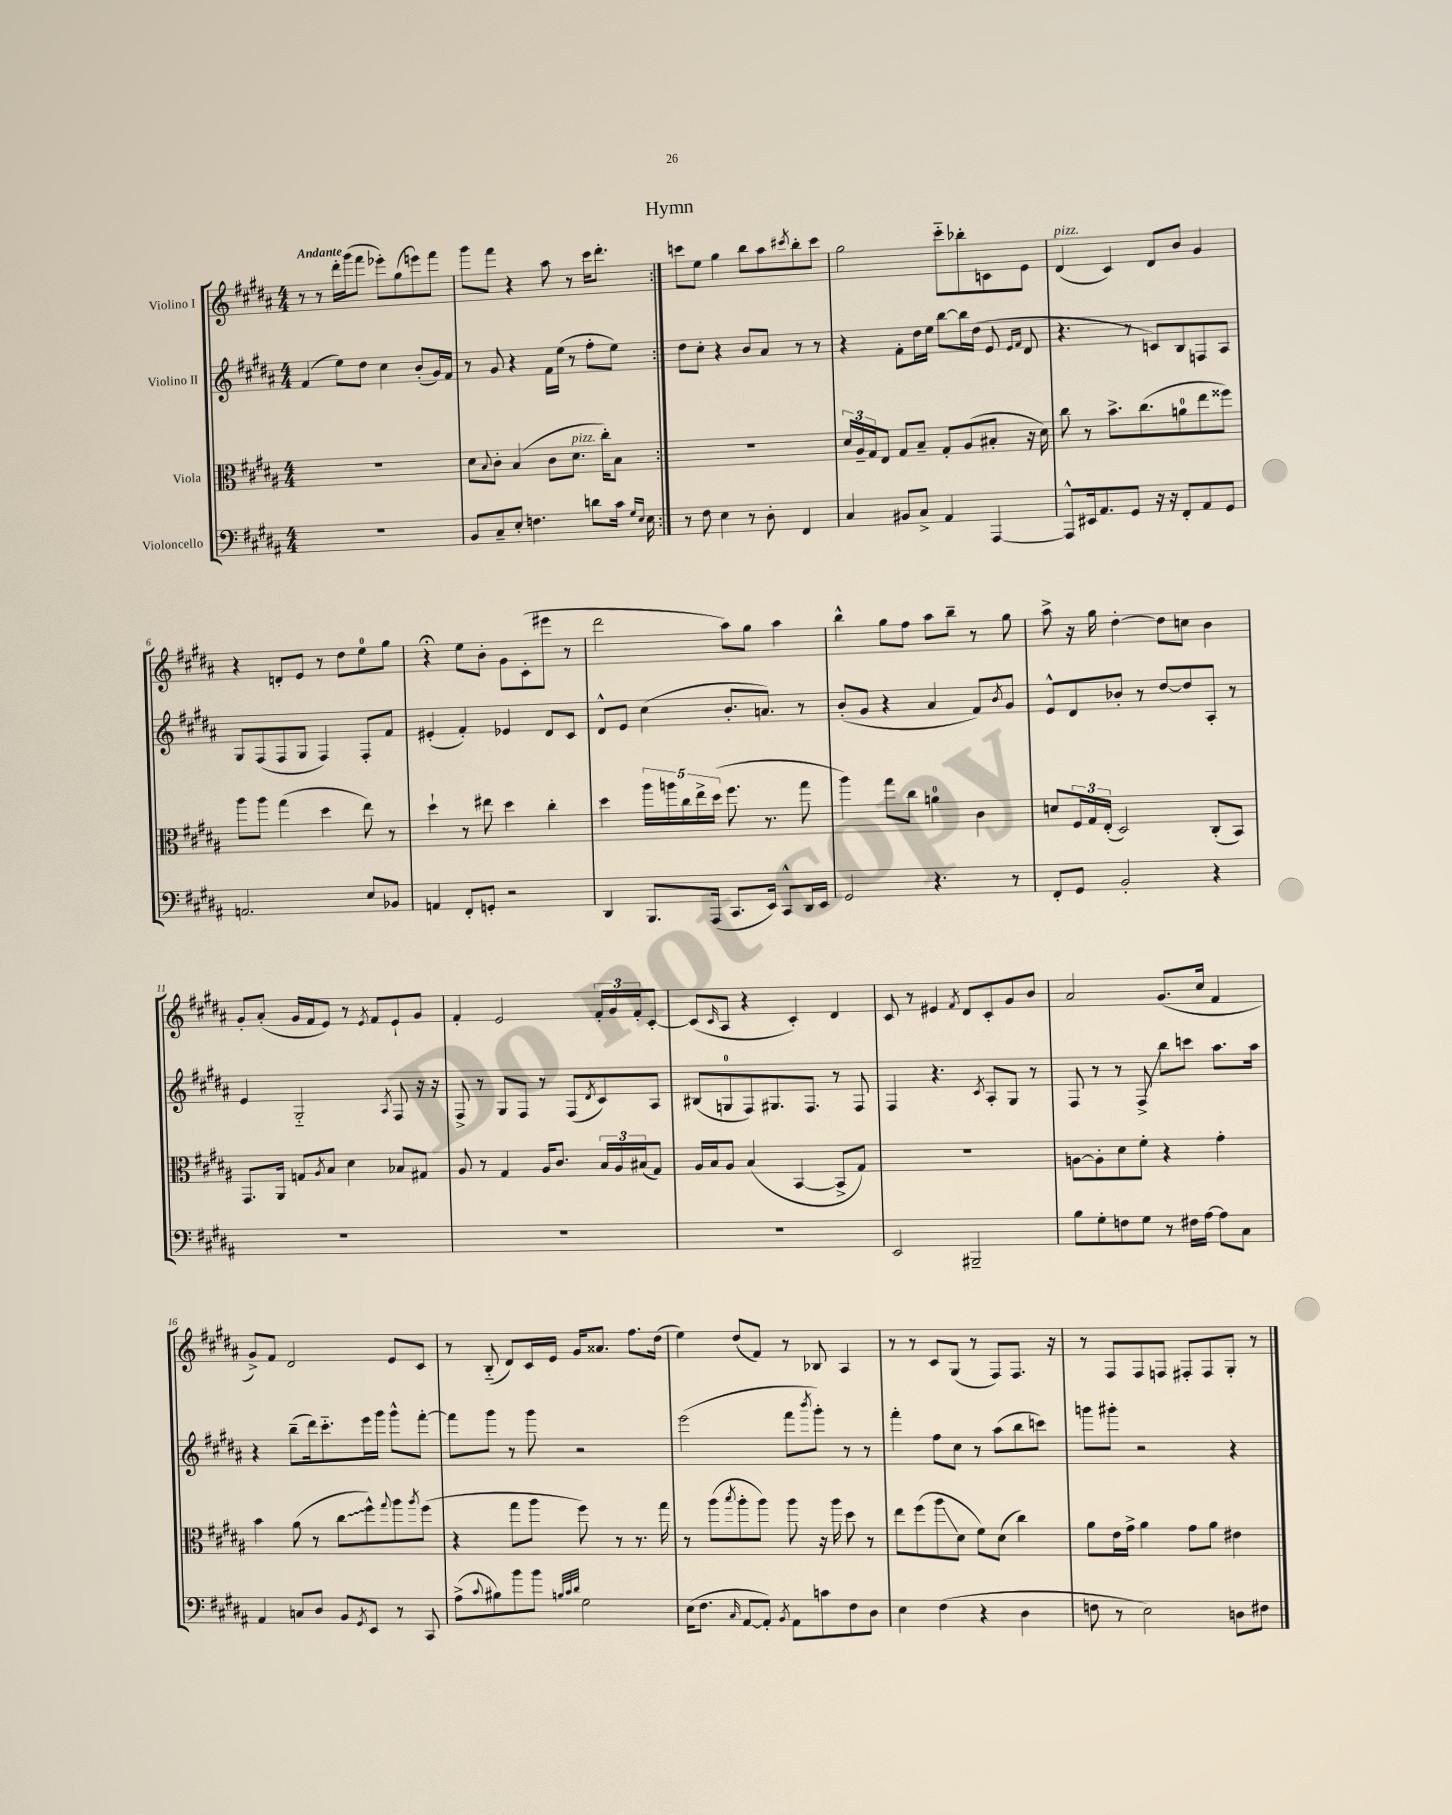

**kern	**kern	**kern	**kern
*staff4	*staff3	*staff2	*staff1
*clefF4	*clefC3	*clefG2	*clefG2
*k[f#c#g#d#a#]	*k[f#c#g#d#a#]	*k[f#c#g#d#a#]	*k[f#c#g#d#a#]
*M4/4	*M4/4	*M4/4	*M4/4
1r	1r	(4f#/	8r
.	.	.	8r
.	.	8ee\L)	16ddd#'\LL
.	.	.	(16ggg#\J
.	.	8dd#\J	8fff#\J
.	.	4cc#\	8eee-'\L)
.	.	.	(8gg#\
.	.	(8b'/L	8eee\)
.	.	16g#/L)	8fff#\J
.	.	16f#/JJ	.
=	=	=	=
8BB/L	8d#\L	8r	8ggg#\L
.	8qqB/	.	.
8C#~/	8c#'\J	8g#/	8fff#\J
8E'/J	(4B/	4r	4r
4.F\	.	.	.
.	8c#\L	16f#\LL	8aa#\
.	.	(16ee\JJ	.
.	8.d#\J	8r	8r
8d\L	.	8ff#'\L	16ccc#\LK
.	16cc#'\LK)	.	8.ddd#'\J
16c#\Jk	8B\J	8ee\J)	.
16qqG#/LL	.	.	.
16qqE/JJ	.	.	.
16E\	.	.	.
=:|!	=:|!	=:|!	=:|!
8r	1r	8dd#\L	8ccc\L
8F#\	.	8cc#'\J	8ee\J
4E\	.	4r	4gg#\
8r	.	8b/L	8bb\L
8D#'\	.	8a#/J	8aa#\
.	.	.	8qccc#/
4FF#/	.	8r	8bb'\
.	.	8r	8ccc#\J
=	=	=	=
4C#/	24d#/LL	4r	2gg#\
.	24A#~/	.	.
.	24G#/J	.	.
.	8E/J	.	.
8BB#/L	8G#/L	8f#'\L	.
8C#^/J	8B~/J	16dd#\L	.
.	.	16ee\JJ	.
4AA#/	8G#'/L	[8bb\L	8ccc#'~\L
.	(8A#/	16bb\]L	8bb-'\
.	.	(16dd#\JJ	.
[4AAA#/	8B#'/J	8e/	8c\
.	.	16qqe/LL	.
.	.	16qqf#/JJ	.
.	16r	8d#/	8e\J
.	16d#\)	.	.
=	=	=	=
8AAA#^^/]L	8cc#\	4.r	(4d#/
16EE#/k	8r	.	.
8.AA#/	.	.	.
.	8.b^\L	.	4c#/)
8GG#/J	.	8r	.
.	(8.cc#\	.	.
16r	.	8c/L)	8d#/L
16r	.	.	.
8FF#'/L	8a\	8B/	8b/J
8AA#/	8ee\	8F/	4g#/
8GG#/J	8ff##\J)	8A#/J	.
=	=	=	=
2.AA/	8aa#\L	8G#/L	4r
.	8aa#\J	(8F#/	.
.	(4gg#\	8F#/	8d'/L
.	.	8G#/J	8e/J
.	4dd#\	4F#/)	8r
.	.	.	8dd#\L
8E/L	8ee\)	8F#'/L	8ee\
8BB-/J	8r	8f#/J	8gg#\J
=	=	=	=
4AA/	4dd#`\	(4e#'/	4r;
8FF#'/L	8r	4f#'/)	8ee\L
8GG'/J	8ee#\	.	8b'\J
2r	4dd#\	4e-/	8g#\L
.	.	.	(8c#'\
.	4cc#'\	8d#/L	8eee#\J
.	.	8c#/J	8r
=	=	=	=
4DD#/	4dd#\	8d#^^/L	2ddd#\
.	.	8e/J	.
8.BBB/L	20aa#\LL	(4cc#\	.
.	20aa\	.	.
.	20cc#\	.	.
.	20ee^\	.	.
(16AAA#/Jk	.	.	.
.	(20dd#\JJ	.	.
8.CC#/L	8.ff#\	8.b'/L	8aa#\L)
.	.	.	8gg#\J
16EE/Jk)	8.r	8.a/J)	.
8CC#^^/L	.	.	4aa#\
16DD#/L	8gg#\	8r	.
16EE/JJ	.	.	.
=	=	=	=
2GG#/	4aa#\)	(8b'/L	4bb^^\
.	.	8g#/J	.
.	8gg#\L	4r	8gg#\L
.	8cc#\J	.	8ff#\J
4.r	4a\	4a#/	8aa#\L
.	.	.	8bb~\J
.	4c#\	8f#/L)	8r
.	.	8qb/	.
8r	.	8g#/J	8gg#\
=	=	=	=
8FF#'/L	8d/L	8e^^/L	8aa#^\
8GG#/J	24F#/L	8d#/	16r
.	24G#/	.	.
.	.	.	16gg#\
.	(24E'/JJ	.	.
2BB'/	2D#/)	8b-'/J	[4dd#'\
.	.	8r	.
.	.	[8dd#/L	8dd#\]L
.	.	8dd#/]	8cc\J
4r	(8C#'/L	8A#'/J	4b\
.	8BB/J)	8r	.
=	=	=	=
1r	8.GG#/L	4e/	8g#'/L
.	.	.	(8a#'/J
.	16AA#/Jk	.	.
.	8G/L	2G#'~/	16g#/LL
.	.	.	16f#/J
.	8qA#/	.	.
.	8B/J	.	8e/J)
.	4d#\	.	8r
.	.	.	8qe/
.	.	.	8f#/L
.	.	8qA#/	.
.	8B-/L	8F#/	8e`/
.	8G#/J	16r	8g#/J
.	.	16r	.
=	=	=	=
1r	8A#/	8F#^/	4f#'/
.	8r	8r	.
.	4G#/	8G#/L	2e/
.	.	8F#/J	.
.	16A#/LK	8r	.
.	8.c#/J	.	.
.	.	(8F#/L	.
.	.	8qd#/	.
.	24B/LL	8c#/)	24f#'/LL
.	24A#/	.	24g#/
.	(24B#/J	.	24f#'/J
.	8G#/J)	8A#/J	[8c#'/J
=	=	=	=
1r	16A#/LL	(8B#/L	(8c#/]L
.	16B/J	.	.
.	.	.	16qqc#/
.	8A#/J	8G/	8A#/J
.	(4B/	8F#/)	4r
.	.	8.G#/	.
.	[4BB/	.	4c#'/)
.	.	8.F#/J	.
.	8BB^/]L	8r	4d#/
.	8G#/J)	8F#/	.
=	=	=	=
2EE/	1r	4F#/	8c#/
.	.	.	8r
.	.	4.r	4e#/
.	.	.	8qf#/
2BBB#~/	.	.	8d#/L
.	.	8qc#/	.
.	.	8A#'/L	8c#'/
.	.	8G#/J	8g#/
.	.	8r	8b/J
=	=	=	=
8B\L	[8A\L	8F#/	2a#/
8G#'\	8A'\]	8r	.
8F\	8d#\	8r	.
8G#\J	8f#'\J	8F#^/	.
8r	4r	8bb\L	(8.g#/L
16F#\LL	.	8ccc\J	.
[16A#\JJ	.	.	16cc#/Jk
8A#\]L	4g#'\	8.aa#\L	4f#/
8C#\J	.	.	.
.	.	16aa#\Jk	.
=	=	=	=
4AA#/	4b\	4r	8g#^/L)
.	.	.	8f#/J
8C/L	(8a#\	(8bb~\L	2d#/
8D#/J	8r	16ddd#\k)	.
.	.	8.ccc#'~\	.
8BB/L	8cc#\L	.	.
8qGG#/	.	.	.
8EE/J	8ff#^^\)	16eee\L	.
.	.	16ggg#\JJ	.
.	8qqgg#/	.	.
8r	8aa#\	8ggg#^^\L	8e/L
.	8qaa#/	.	.
8CC#/	(8ff#\J	[8fff#'\J	8c#/J
=	=	=	=
(8A#^\L	4r	8fff#\]L	8r
8qqc#/	.	.	.
8B#\)	.	8ggg#\J	(8B'~/
8b\	8gg#\L	8r	8d#/L)
8b\J	8aa#\J	8ggg#\	16c#/L
.	.	.	16e/JJ
32qqB/LLL	.	.	.
32qqc#/	.	.	.
32qqd#/JJJ	.	.	.
2G#\	8ff#\)	2r	16g#/LK
.	.	.	8.a##/J
.	8r	.	.
.	8.r	.	8.ff#\L
.	16gg#\	.	(16dd#\Jk
=	=	=	=
(16E\LK	8r	(2eee\	4ee\)
8.F#\J	.	.	.
.	(8aa#\L	.	.
16qqC#/	8qbb/	.	.
[8AA#/L	8aa#'\	.	(8dd#/L
8AA#'/]J)	8aa#\J)	.	8f#/J)
8qBB/	.	.	.
8AA#\L	8aa#\	8fff#\L	8r
.	.	8qbbb/	.
8c\	16r	8ggg#'\J)	8B-/
.	16aa#\	.	.
8F#\	8dd#\	8r	4A#/
8D#\J	8r	8r	.
=	=	=	=
4E\	8ee\L	4fff#'\	8r
.	(8ff#\	.	8r
(4F#\	8aa#\	8ff#\L	8c#/L
.	8d#\J	8cc#\J	(8G#/J
4r	8f#\L)	8r	8r
.	(8d#\J	(8aa#\L	8F#/L)
4D#\	4cc#\)	8bb\	8.F#/J
.	.	8ccc\J)	.
.	.	.	16r
=	=	=	=
8F\	8a#\L	8ggg\L	8r
8r	16e\L	8ggg#'\J	8F#/L
.	16g#^\JJ	.	.
2E\)	4a#\	2r	8F#/
.	.	.	8F/J
.	8g#\L	.	8F#'/L
.	8a#\J	.	8F#/
8D\L	4e#\	4r	8G#'/J
8F#\J	.	.	8r
==	==	==	==
*-	*-	*-	*-
